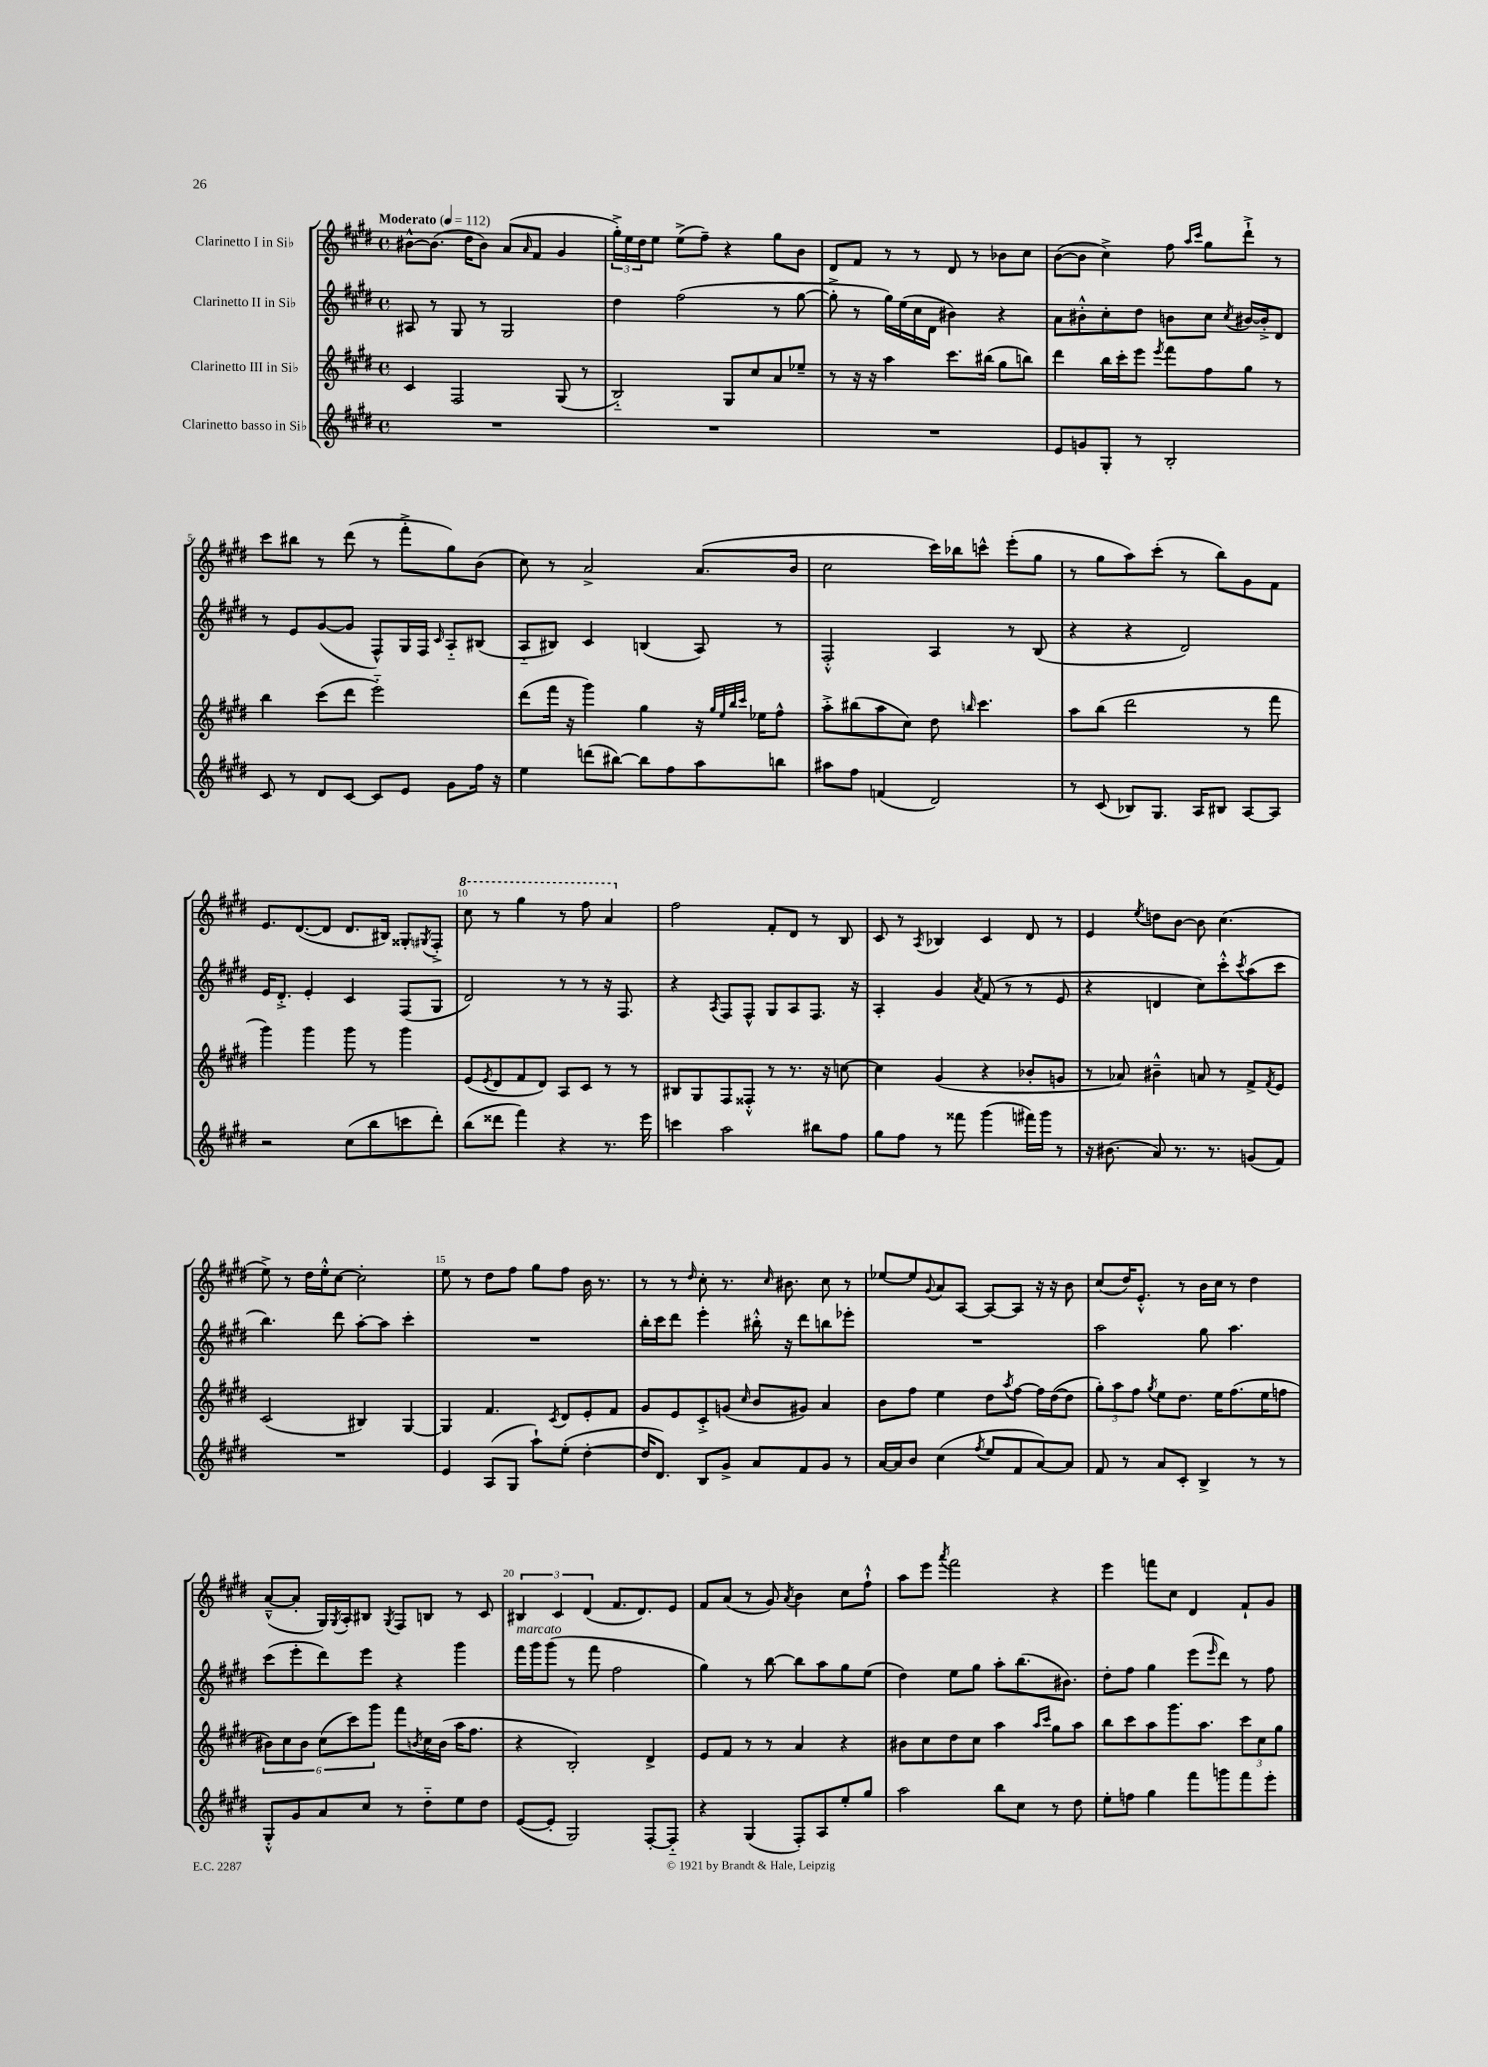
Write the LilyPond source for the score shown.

<<
\new StaffGroup <<
\new Staff = "s0" \with { instrumentName = "Clarinetto I in Sib" } {
    \clef treble \key e \major \defaultTimeSignature \time 4/4 \tempo "Moderato" 4 = 112
    bis'8~-^ bis'8.( dis''16 bis'8) a'8( \grace { a'16 } fis'8 gis'4 |
    \tuplet 3/2 { gis''16-.->) e''16 dis''16 } e''8 e''8->( fis''8--) r4 gis''8 b'8 |
    dis'8 fis'8 r8 r8 dis'8 r8 bes'8 cis''8 |
    b'8~( b'8 cis''4->) fis''8 \grace { a''16 cis'''16 } gis''8 dis'''8-!-> r8 |
    cis'''8 bis''8 r8 dis'''8( r8 fis'''8-.-> gis''8) b'8( |
    cis''8) r8 a'2-> a'8.( b'16 |
    cis''2 cis'''16) bes''16 c'''8-^ e'''8-.( gis''8 |
    r8 gis''8 a''8) cis'''8-.( r8 b''8) gis'8 fis'8 |
    e'8. dis'8.~( dis'8 dis'8. bis16) gisis8-. \acciaccatura { gis8 } fis8-.-> |
    \ottava #1 cis'''8 r8 gis'''4 r8 fis'''8 a''4 \ottava #0 |
    fis''2 fis'8-. dis'8 r8 b8 |
    cis'8 r8 \acciaccatura { a8 } bes4 cis'4 dis'8 r8 |
    e'4 \acciaccatura { e''8 } d''8 b'8~ b'8 cis''4.( |
    e''8->) r8 dis''16 e''16-.-^ cis''8~ cis''2-. |
    e''8 r8 dis''8 fis''8 gis''8 fis''8 b'16 r8. |
    r8 r8 \grace { dis''16 } cis''8-. r8. \grace { cis''16 } bis'8. cis''8 r8 |
    ees''8~ ees''8 \appoggiatura { gis'8 } a'8 a8~ a8~ a8 r16 r16 b'8 |
    cis''8( dis''16) e'8.-.-^ r8 b'16 cis''16 r8 dis''4 |
    a'8~---^( a'8-. gis16) \acciaccatura { gis8 } a16-. bis8 \acciaccatura { gis8 } fis8 b8 r8 cis'8 |
    \tuplet 3/2 { bis4 cis'4 dis'4( } fis'8. dis'8.) e'8 |
    fis'8 a'8( r8 gis'8) \acciaccatura { a'8 } b'4 cis''8 fis''8-!-^ |
    a''8 e'''8 \acciaccatura { a'''8 } fis'''2 r4 |
    e'''4 f'''8 cis''8 dis'4 fis'8-! gis'8 \bar "|." |
}
\new Staff = "s1" \with { instrumentName = "Clarinetto II in Sib" } {
    \clef treble \key e \major \defaultTimeSignature \time 4/4
    ais8 r8 gis8 r8 gis2 |
    dis''4 fis''2( r8 gis''8~ |
    gis''8-.-> r8 gis''16) e''16( cis''16 dis'16 bis'4) r4 |
    a'8 bis'8-.-^ cis''8-. dis''8 b'8 cis''8 \acciaccatura { cis''8 } bis'16~ bis'16-.-> dis'8 |
    r8 e'8 gis'8~( gis'8 fis8-^) gis16 fis16 \grace { cis'16 } a8-_ bis8( |
    a8-_ bis8) cis'4 b4( a8) r8 |
    fis2-.-^ a4 r8 b8( |
    r4 r4 dis'2) |
    e'16 dis'8.-.-> e'4-. cis'4 fis8( gis8 |
    dis'2) r8 r8 r16 fis8. |
    r4 \acciaccatura { a8 } fis8 fis8-^ gis8 a8 fis8. r16 |
    a4-. gis'4 \acciaccatura { a'8 } fis'8( r8 r8 e'8 |
    r4 d'4 cis''8) cis'''8-.-^ \acciaccatura { cis'''8 } a''8( cis'''8 |
    b''4.) dis'''8 a''8~-. a''8 cis'''4-. |
    R1 |
    b''16-. cis'''16 dis'''8 e'''4-. bis''16-.-^ r16 dis'''8 b''8 ees'''8-. |
    R1 |
    a''2 gis''8 a''4. |
    cis'''8( e'''8-. dis'''8) e'''8 r4 gis'''4 |
    fis'''16^\markup { \italic "marcato" } gis'''16 gis'''8( r8 fis'''8 fis''2 |
    gis''4) r8 b''8~ b''8 a''8 gis''8 e''8( |
    dis''4) e''8 gis''8 a''8-. b''8.( bis'8.) |
    dis''8-. fis''8 gis''4 e'''8( \grace { e'''16 } dis'''8) r8 fis''8 \bar "|." |
}
\new Staff = "s2" \with { instrumentName = "Clarinetto III in Sib" } {
    \clef treble \key e \major \defaultTimeSignature \time 4/4
    cis'4 fis2 gis8( r8 |
    b2-_) gis8 cis''8 a'8 ees''8-- |
    r8 r16 r16 a''4 cis'''8. bis''16( gis''8 b''8) |
    dis'''4 b''16 cis'''16-. e'''8 \acciaccatura { e'''8 } fis'''8 fis''8 gis''8 r8 |
    b''4 cis'''8( dis'''8 e'''2-_) |
    dis'''8( fis'''16 r16 gis'''4) gis''4 r16 \grace { gis''32 e''32 b''32 cis'''32 } ees''16 fis''8-^ |
    a''8-.-> bis''8( a''8 cis''8) dis''8 \grace { b''16 } cis'''4. |
    a''8 b''8( dis'''2 r8 fis'''8 |
    gis'''4) gis'''4 gis'''8 r8 gis'''4 |
    e'8( \acciaccatura { e'8 } dis'8 fis'8 dis'8) a8 cis'8 r8 r8 |
    bis8 gis8 fis8 fisis8-.-^ r8 r8. r16 c''8~ |
    c''4 gis'4( r4 bes'8-. g'8 |
    r8 aes'8) bis'4---^ a'8 r8 fis'8-> \acciaccatura { fis'8 } e'8 |
    cis'2( bis4) gis4~ |
    gis4 fis'4. \acciaccatura { cis'8 } dis'8 e'8-. fis'8 |
    gis'8 e'8 cis'8-.-> g'8( \grace { cis''16 } b'8 gis'8) a'4 |
    b'8 fis''8 e''4 dis''8 \acciaccatura { a''8 } fis''8~ fis''16 dis''16~( dis''8 |
    \tuplet 3/2 { gis''8-.) a''8 fis''8 } \acciaccatura { gis''8 } e''8 dis''8. e''16 fis''8.( e''16 f''8 |
    \tuplet 6/4 { bis'8) cis''8 bis'8 cis''8( cis'''8) gis'''8 } fis'''8 \acciaccatura { b'8 } cis''16 b'16( a''16 fis''8. |
    r4 b2-.) dis'4-> |
    e'8 fis'8 r8 r8 a'4 r4 |
    bis'8 cis''8 dis''8 cis''8 a''4 \grace { a''16 cis'''16 } gis''8 a''8 |
    b''8 cis'''8 a''8 gis'''8. a''8. \tuplet 3/2 { cis'''8 cis''8 gis''8 } \bar "|." |
}
\new Staff = "s3" \with { instrumentName = "Clarinetto basso in Sib" } {
    \clef treble \key e \major \defaultTimeSignature \time 4/4
    R1 |
    R1 |
    R1 |
    e'8 g'8 gis8-. r8 b2-. |
    cis'8 r8 dis'8 cis'8~ cis'8 e'8 gis'8 fis''16 r16 |
    e''4 d'''8( bis''8~) bis''8 fis''8 a''8 b''8 |
    ais''8 fis''8 f'4( dis'2) |
    r8 cis'8( bes8) gis8. a16 bis8 a8~ a8 |
    r2 cis''8( b''8 c'''8 dis'''8-.) |
    b''8( disis'''8 fis'''4) r4 r8. e'''16 |
    c'''4 a''2 bis''8 fis''8 |
    gis''8 fis''8 r8 fisis'''8 gis'''4( fis'''16) gis'''16 r8 |
    r16 bis'8.( a'8) r8. r8. g'8( fis'8) |
    R1 |
    e'4 a8( gis8 a''8-!) e''8-.( dis''4~-. |
    dis''16 dis'8.) b8 gis'8-> a'8 fis'8 gis'8 r8 |
    a'16~ a'16 b'8 cis''4( \acciaccatura { fis''8 } e''8 fis'8 a'8~) a'8 |
    fis'8 r8 a'8 cis'8-. b4-> r8 r8 |
    gis8-.-^ gis'8 a'8 cis''8 r8 dis''8-_ e''8 dis''8 |
    e'8~( e'8-. gis2) fis8~-. fis8-_ |
    r4 gis4( fis8-.) a8 e''8-. gis''8 |
    a''2 b''8 cis''8 r8 dis''8 |
    e''8-. f''8 gis''4 fis'''8 g'''8 fis'''8 e'''8-. \bar "|." |
}
>>
>>
\layout { \context { \Score \override BarNumber.break-visibility = ##(#f #t #t) barNumberVisibility = #(every-nth-bar-number-visible 5) } }
